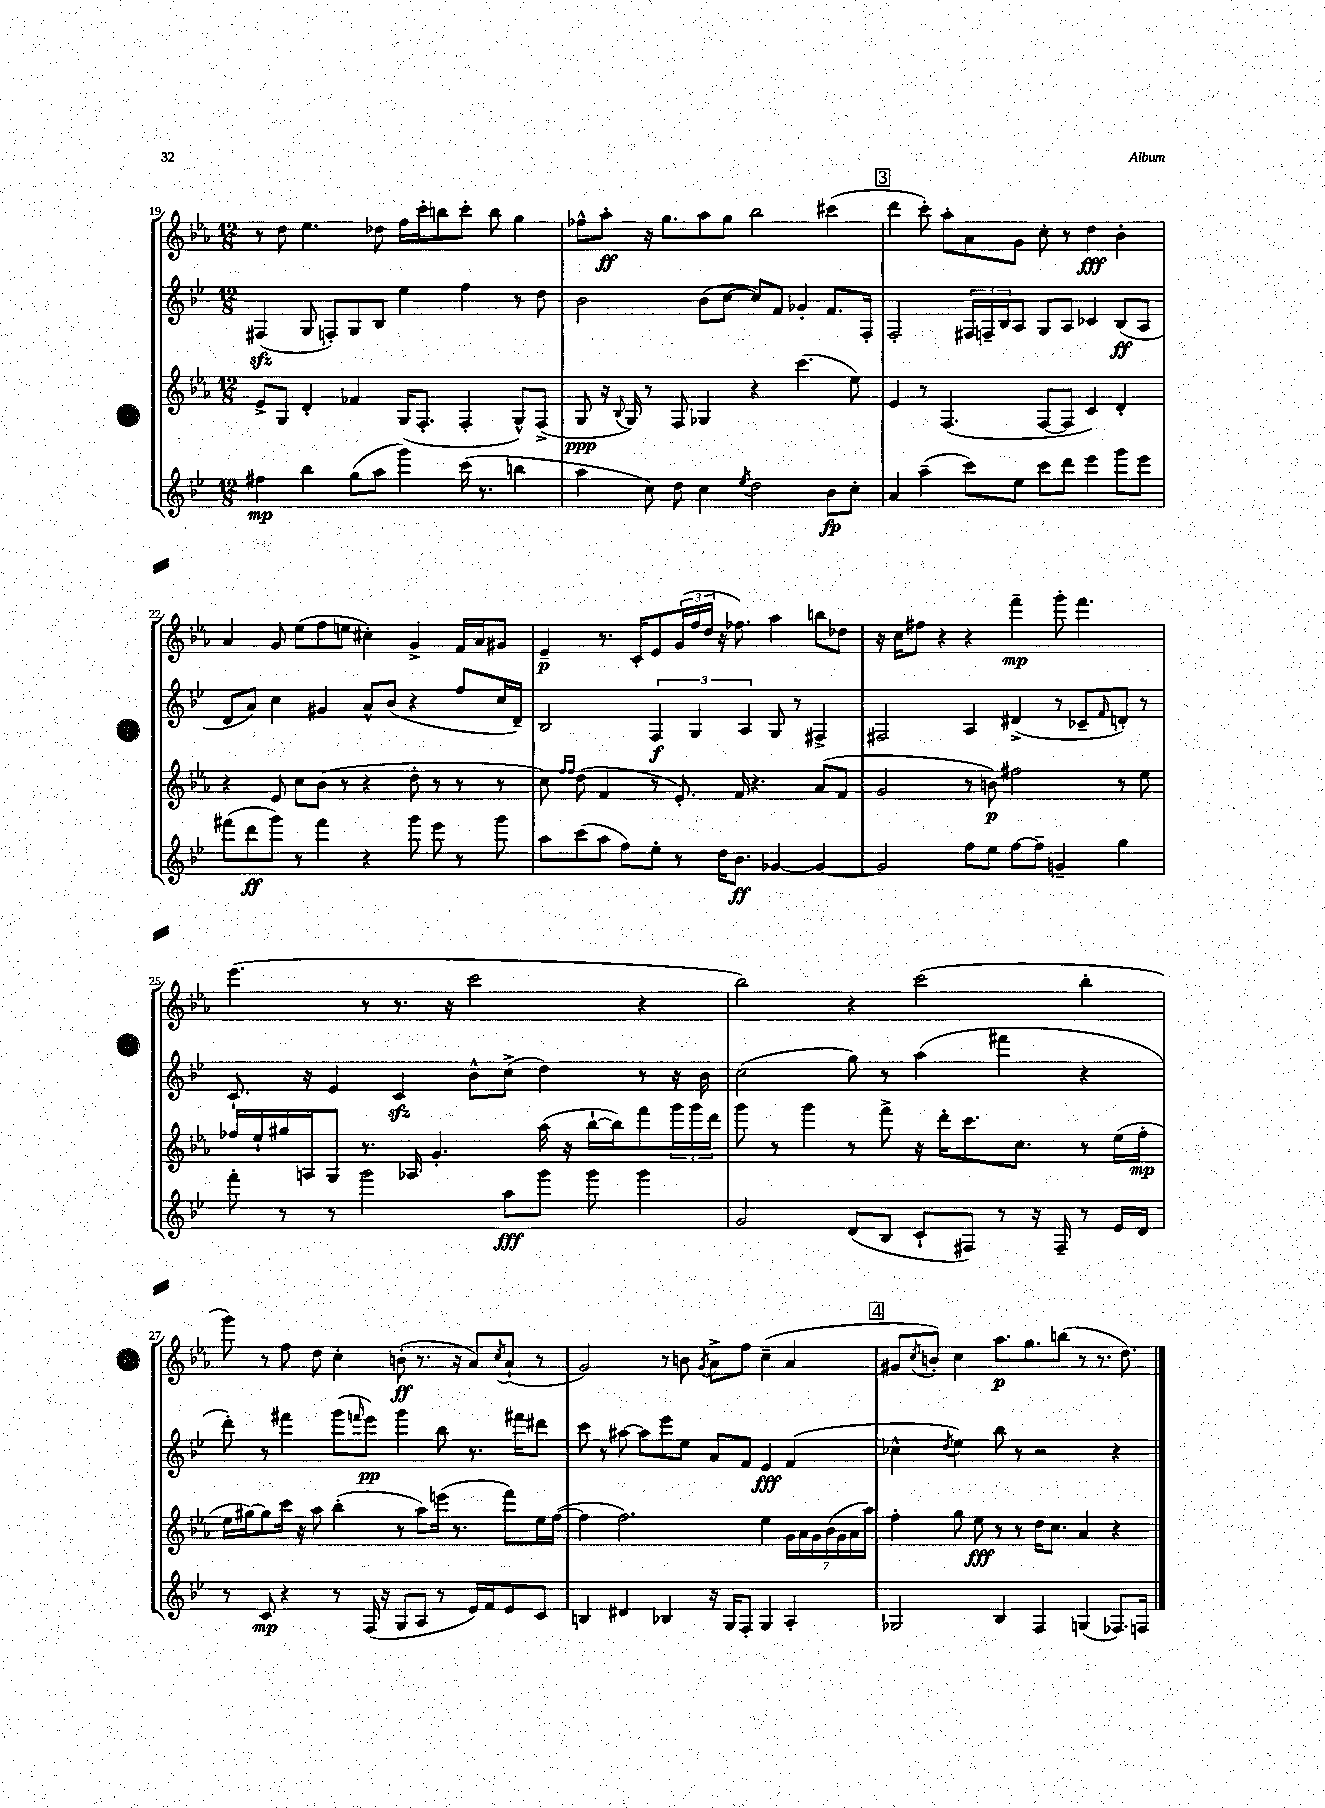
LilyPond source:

<<
\new StaffGroup <<
\new Staff = "s0" {
    \clef treble \key ees \major \numericTimeSignature \time 12/8
    r8 d''8 ees''4. des''8 f''16 c'''16-. b''8 c'''8-. b''8 g''4 |
    fes''8-^ aes''8-.\ff r16 g''8. aes''8 g''8 bes''2 cis'''4( |
    \mark \markup { \box "3" } d'''4 c'''8-.) aes''8-. aes'8 g'8 c''8-. r8 d''4\fff bes'4-. |
    aes'4 g'8 ees''8( f''8 e''8 cis''4-.) g'4-> f'16 aes'16 gis'8 |
    ees'4--\p r8. c'16-. ees'8 \tuplet 3/2 { g'16( f''16 d''16 } r16 fes''8.) aes''4 b''8 des''8 |
    r16 c''16 fis''8 r4 r4 f'''4--\mp g'''8-. f'''4. |
    ees'''4.( r8 r8. r16 c'''2 r4 |
    bes''2) r4 c'''2( bes''4-. |
    g'''8) r8 f''8 d''8 c''4-. b'8-.\ff( r8. r16 aes'8) \acciaccatura { c''8 } aes'8-!( r8 |
    g'2) r8 b'8 \acciaccatura { g'8 } aes'8-> f''8 c''4--( aes'4 |
    \mark \markup { \box "4" } gis'8 \acciaccatura { c''8 } b'8-.) c''4 aes''8.\p g''8. b''8( r8 r8. d''8.) \bar "|." |
}
\new Staff = "s1" {
    \clef treble \key bes \major \numericTimeSignature \time 12/8
    fis4\sfz( g8 f8-.) g8 bes8 ees''4 f''4 r8 d''8 |
    bes'2 bes'8( c''8~ c''8) f'8 ges'4-. f'8. f16-. |
    \mark \markup { \box "3" } f2-. \tuplet 3/2 { fis16 f16-- bes16 } a8 g8 a8 ces'4 bes8\ff( a8 |
    d'8 a'8) c''4 gis'4 a'8-^ bes'8( r4 f''8 c''16 d'16--) |
    bes2 \tuplet 3/2 { f4\f g4 a4 } g8 r8 fis4-> |
    fis2 a4 dis'4->( r8 ces'8-- \grace { f'16 } d'8-.) r8 |
    c'8.-! r16 ees'4 c'4\sfz bes'8-^ c''8->( d''4) r8 r16 bes'16 |
    c''2( g''8) r8 a''4( fis'''4 r4 |
    d'''8-.) r8 fis'''4 g'''8( \grace { f'''16 } ees'''8\pp) g'''4 bes''8 r8. fis'''16 dis'''8 |
    c'''8 r8 ais''8~ ais''8 ees'''8 ees''8 a'8 f'8 ees'4\fff f'4( |
    \mark \markup { \box "4" } ces''4-^ \acciaccatura { d''8 } ees''4) bes''8 r8 r2 r4 \bar "|." |
}
\new Staff = "s2" {
    \clef treble \key ees \major \numericTimeSignature \time 12/8
    ees'8-> g8 d'4-. fes'4 g16( f8.-. f4-. g8-^) f8->( |
    g8\ppp r16 \appoggiatura { bes8 } g16) r8 f8 ges4 r4 c'''4.( ees''8) |
    \mark \markup { \box "3" } ees'4 r8 f4.( f8~ f8 c'4) d'4-. |
    r4 ees'8 c''8 bes'8( r8 r4 d''8-. r8 r8 r8 |
    c''8) \grace { f''16 f''16 } d''8( f'4 r8 ees'8.-.) f'16 r4. aes'8( f'8 |
    g'2 r8 b'8\p) fis''2 r8 ees''8 |
    fes''16 ees''16-! gis''16 a16 g8 r8. aes16 g'4.-. aes''16( r16 bes''16~-! bes''16) f'''8 \tuplet 3/2 { g'''16 g'''16 d'''16 } |
    g'''8 r8 g'''4 r8 f'''8-> r16 d'''16-. c'''8. c''8. r8 ees''16( f''16-.\mp |
    ees''16 gis''16~) gis''8 c'''16 r16 aes''8 bes''4-.( r8 aes''8) e'''16( r8. f'''8) ees''16 f''16~( |
    f''4 f''2.) ees''4 \tuplet 7/4 { g'16 aes'16 g'16 bes'16( g'16 aes'16 aes''16) } |
    \mark \markup { \box "4" } f''4-. g''8 ees''8\fff r8 r8 d''16 c''8. aes'4 r4 \bar "|." |
}
\new Staff = "s3" {
    \clef treble \key bes \major \numericTimeSignature \time 12/8
    fis''4\mp bes''4 g''8( a''8 g'''4) c'''16( r8. b''4 |
    a''4 c''8) d''8 c''4 \acciaccatura { ees''8 } d''2 bes'8\fp c''8-. |
    \mark \markup { \box "3" } a'4 a''4--( c'''8) ees''8 c'''8 d'''8 ees'''4 g'''8 ees'''8 |
    fis'''8( d'''8\ff g'''8) r8 fis'''4 r4 g'''8 ees'''8 r8 g'''8 |
    a''8 c'''8( a''8 f''8) ees''8-. r8 d''16 bes'8.\ff ges'4~ ges'4~ |
    ges'2 f''8 ees''8 f''8~ f''8-- g'4-- g''4 |
    f'''8-. r8 r8 g'''2 a''8\fff g'''8 g'''8 g'''4 |
    g'2 d'8( bes8 c'8-! fis8) r8 r16 fis16-- r8 ees'16 d'16 |
    r8 c'8\mp r4 r8 f16( r16 g8 a8 r8 ees'16) f'16 ees'8 c'8 |
    b4 dis'4 bes4 r16 g16 f8-. g4 a4-. |
    \mark \markup { \box "4" } ges2 bes4 f4 g4( fes8.) f16 \bar "|." |
}
>>
>>
\layout { \context { \Score currentBarNumber = #19 } }
